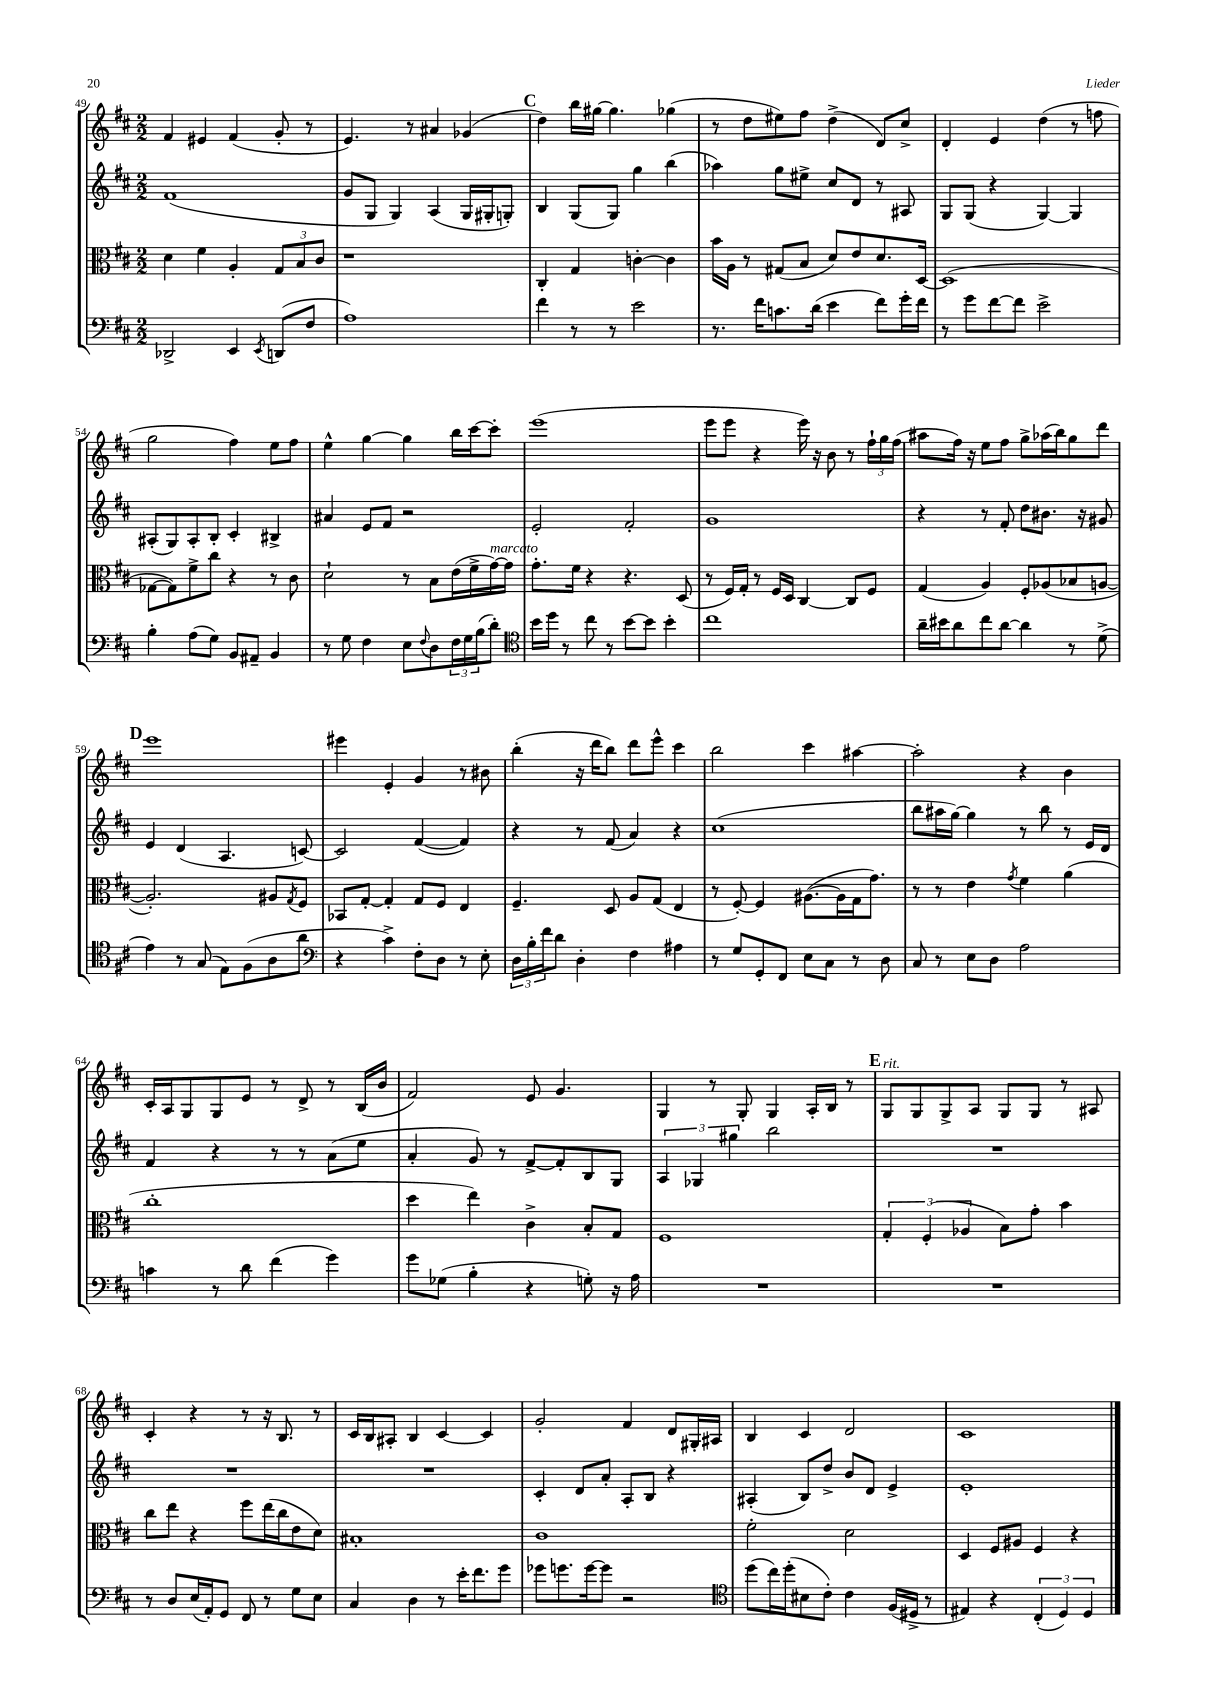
<<
\new StaffGroup <<
\new Staff = "s0" {
    \clef treble \key d \major \numericTimeSignature \time 2/2
    fis'4 eis'4 fis'4( g'8-. r8 |
    e'4.) r8 ais'4 ges'4( |
    \mark \markup { \bold "C" } d''4) b''16 gis''16~ gis''4. ges''4( |
    r8 d''8 eis''8) fis''8 d''4->( d'8) cis''8-> |
    d'4-. e'4 d''4( r8 f''8 |
    g''2 fis''4) e''8 fis''8 |
    e''4-^ g''4~ g''4 b''16 cis'''16~ cis'''8-. |
    e'''1( |
    e'''8 e'''8 r4 e'''16) r16 b'8 r8 \tuplet 3/2 { fis''16-! g''16 fis''16( } |
    ais''8 fis''16) r16 e''8 fis''8 g''8-> aes''16( b''16) g''8 d'''8 |
    \mark \markup { \bold "D" } e'''1 |
    eis'''4 e'4-. g'4 r8 bis'8 |
    b''4-.( r16 d'''16 b''8) d'''8 e'''8-^ cis'''4 |
    b''2 cis'''4 ais''4~ |
    ais''2-. r4 b'4 |
    cis'16-. a16 g8 g8 e'8 r8 d'8-> r8 b16( b'16 |
    fis'2) e'8 g'4. |
    g4 r8 g8-. g4 a16-. b16 r8 |
    \mark \markup { \bold "E" } g8^\markup { \italic "rit." } g8 g8-> a8 g8 g8 r8 ais8 |
    cis'4-. r4 r8 r16 b8. r8 |
    cis'16 b16 ais8-. b4 cis'4~ cis'4 |
    g'2-. fis'4 d'8 gis16-. ais16 |
    b4 cis'4 d'2 |
    cis'1 \bar "|." |
}
\new Staff = "s1" {
    \clef treble \key d \major \numericTimeSignature \time 2/2
    fis'1( |
    g'8 g8 g4) a4( g16 gis16-. g8-.) |
    \mark \markup { \bold "C" } b4 g8( g8) g''4 b''4( |
    aes''4) g''8 eis''8-> cis''8 d'8 r8 ais8 |
    g8 g8( r4 g4~) g4 |
    ais8-.( g8) ais8-. b8-. cis'4-. bis4-> |
    ais'4 e'8 fis'8 r2 |
    e'2-. fis'2-. |
    g'1 |
    r4 r8 fis'8-. d''8 bis'8. r16 gis'8 |
    \mark \markup { \bold "D" } e'4 d'4( a4. c'8~) |
    c'2 fis'4~( fis'4) |
    r4 r8 fis'8( a'4) r4 |
    cis''1( |
    b''8 ais''16 g''16~) g''4 r8 b''8 r8 e'16 d'16 |
    fis'4 r4 r8 r8 a'8( e''8 |
    a'4-. g'8) r8 fis'8~-> fis'8-. b8 g8 |
    \tuplet 3/2 { a4 ges4 gis''4 } b''2 |
    \mark \markup { \bold "E" } R1 |
    R1 |
    R1 |
    cis'4-. d'8 a'8-. a8-. b8 r4 |
    ais4-.( b8) d''8-> b'8 d'8 e'4-> |
    e'1-. \bar "|." |
}
\new Staff = "s2" {
    \clef alto \key d \major \numericTimeSignature \time 2/2
    d'4 fis'4 a4-. \tuplet 3/2 { g8 b8 cis'8 } |
    r1 |
    \mark \markup { \bold "C" } cis4-. g4 c'4~-. c'4 |
    b'16 a16 r8 gis8( b8 d'8) e'8 d'8. d16~ |
    d1( |
    ges8~ ges8) fis'8-> cis''8 r4 r8 cis'8 |
    d'2-! r8 b8 e'16( fis'16-> g'16~^\markup { \italic "marcato" }) g'16 |
    g'8.-. fis'16 r4 r4. d8( |
    r8 fis16) g16-. r8 fis16 d16 cis4~ cis8 fis8 |
    g4( a4) fis8-. aes8( bes8 a8~ |
    \mark \markup { \bold "D" } a2.-.) ais8 \acciaccatura { g8 } fis8 |
    bes,8 g8~-. g4-. g8 fis8 e4 |
    fis4.-- d8 a8 g8( e4 |
    r8 fis8~-.) fis4 ais8.~( ais16 g16 g'8.) |
    r8 r8 e'4 \acciaccatura { g'8 } fis'4 a'4( |
    cis''1-. |
    d''4 e''4) cis'4-> b8-. g8 |
    fis1 |
    \mark \markup { \bold "E" } \tuplet 3/2 { g4-. fis4-.( aes4 } b8) g'8-. b'4 |
    cis''8 e''8 r4 fis''8 e''16( cis''16 e'8 d'8) |
    bis1-. |
    cis'1 |
    fis'2-. d'2 |
    d4 fis8 ais8 fis4 r4 \bar "|." |
}
\new Staff = "s3" {
    \clef bass \key d \major \numericTimeSignature \time 2/2
    des,2-> e,4 \acciaccatura { e,8 } d,8( fis8 |
    a1) |
    \mark \markup { \bold "C" } fis'4 r8 r8 e'2 |
    r8. fis'16 c'8. d'16( e'4 fis'8) g'16-. fis'16 |
    r8 g'8 fis'8~ fis'8 e'2-> |
    b4-. a8( g8) b,8 ais,8-- b,4 |
    r8 g8 fis4 e8 \appoggiatura { fis8 } d8 \tuplet 3/2 { fis16 g16 b16( } d'8-.) |
    \clef tenor b'16 d''16 r8 cis''8 r8 b'8~ b'8 b'4-. |
    cis''1 |
    a'16-- bis'16 a'8 cis''8 a'8~ a'4 r8 d'8->( |
    \mark \markup { \bold "D" } e'4) r8 g8( e8) fis8( a8 a'8 |
    \clef bass r4 cis'4->) fis8-. d8 r8 e8-. |
    \tuplet 3/2 { d16 b16-. fis'16 } d'8 d4-. fis4 ais4 |
    r8 g8 g,8-. fis,8 e8 cis8 r8 d8 |
    cis8 r8 e8 d8 a2 |
    c'4 r8 d'8 fis'4( g'4) |
    g'8 ges8( b4-. r4 g8-.) r16 a16 |
    R1 |
    \mark \markup { \bold "E" } R1 |
    r8 d8 e16( a,16-.) g,8 fis,8 r8 g8 e8 |
    cis4 d4 r8 e'16-. fis'8. g'8 |
    ges'8 g'8. g'16~ g'8 r2 |
    \clef tenor d''8( cis''16) d''16-.( bis8 cis'8-.) cis'4 fis16( dis16-> r8 |
    eis4) r4 \tuplet 3/2 { cis4-.( d4) d4 } \bar "|." |
}
>>
>>
\layout { \context { \Score currentBarNumber = #49 } }
